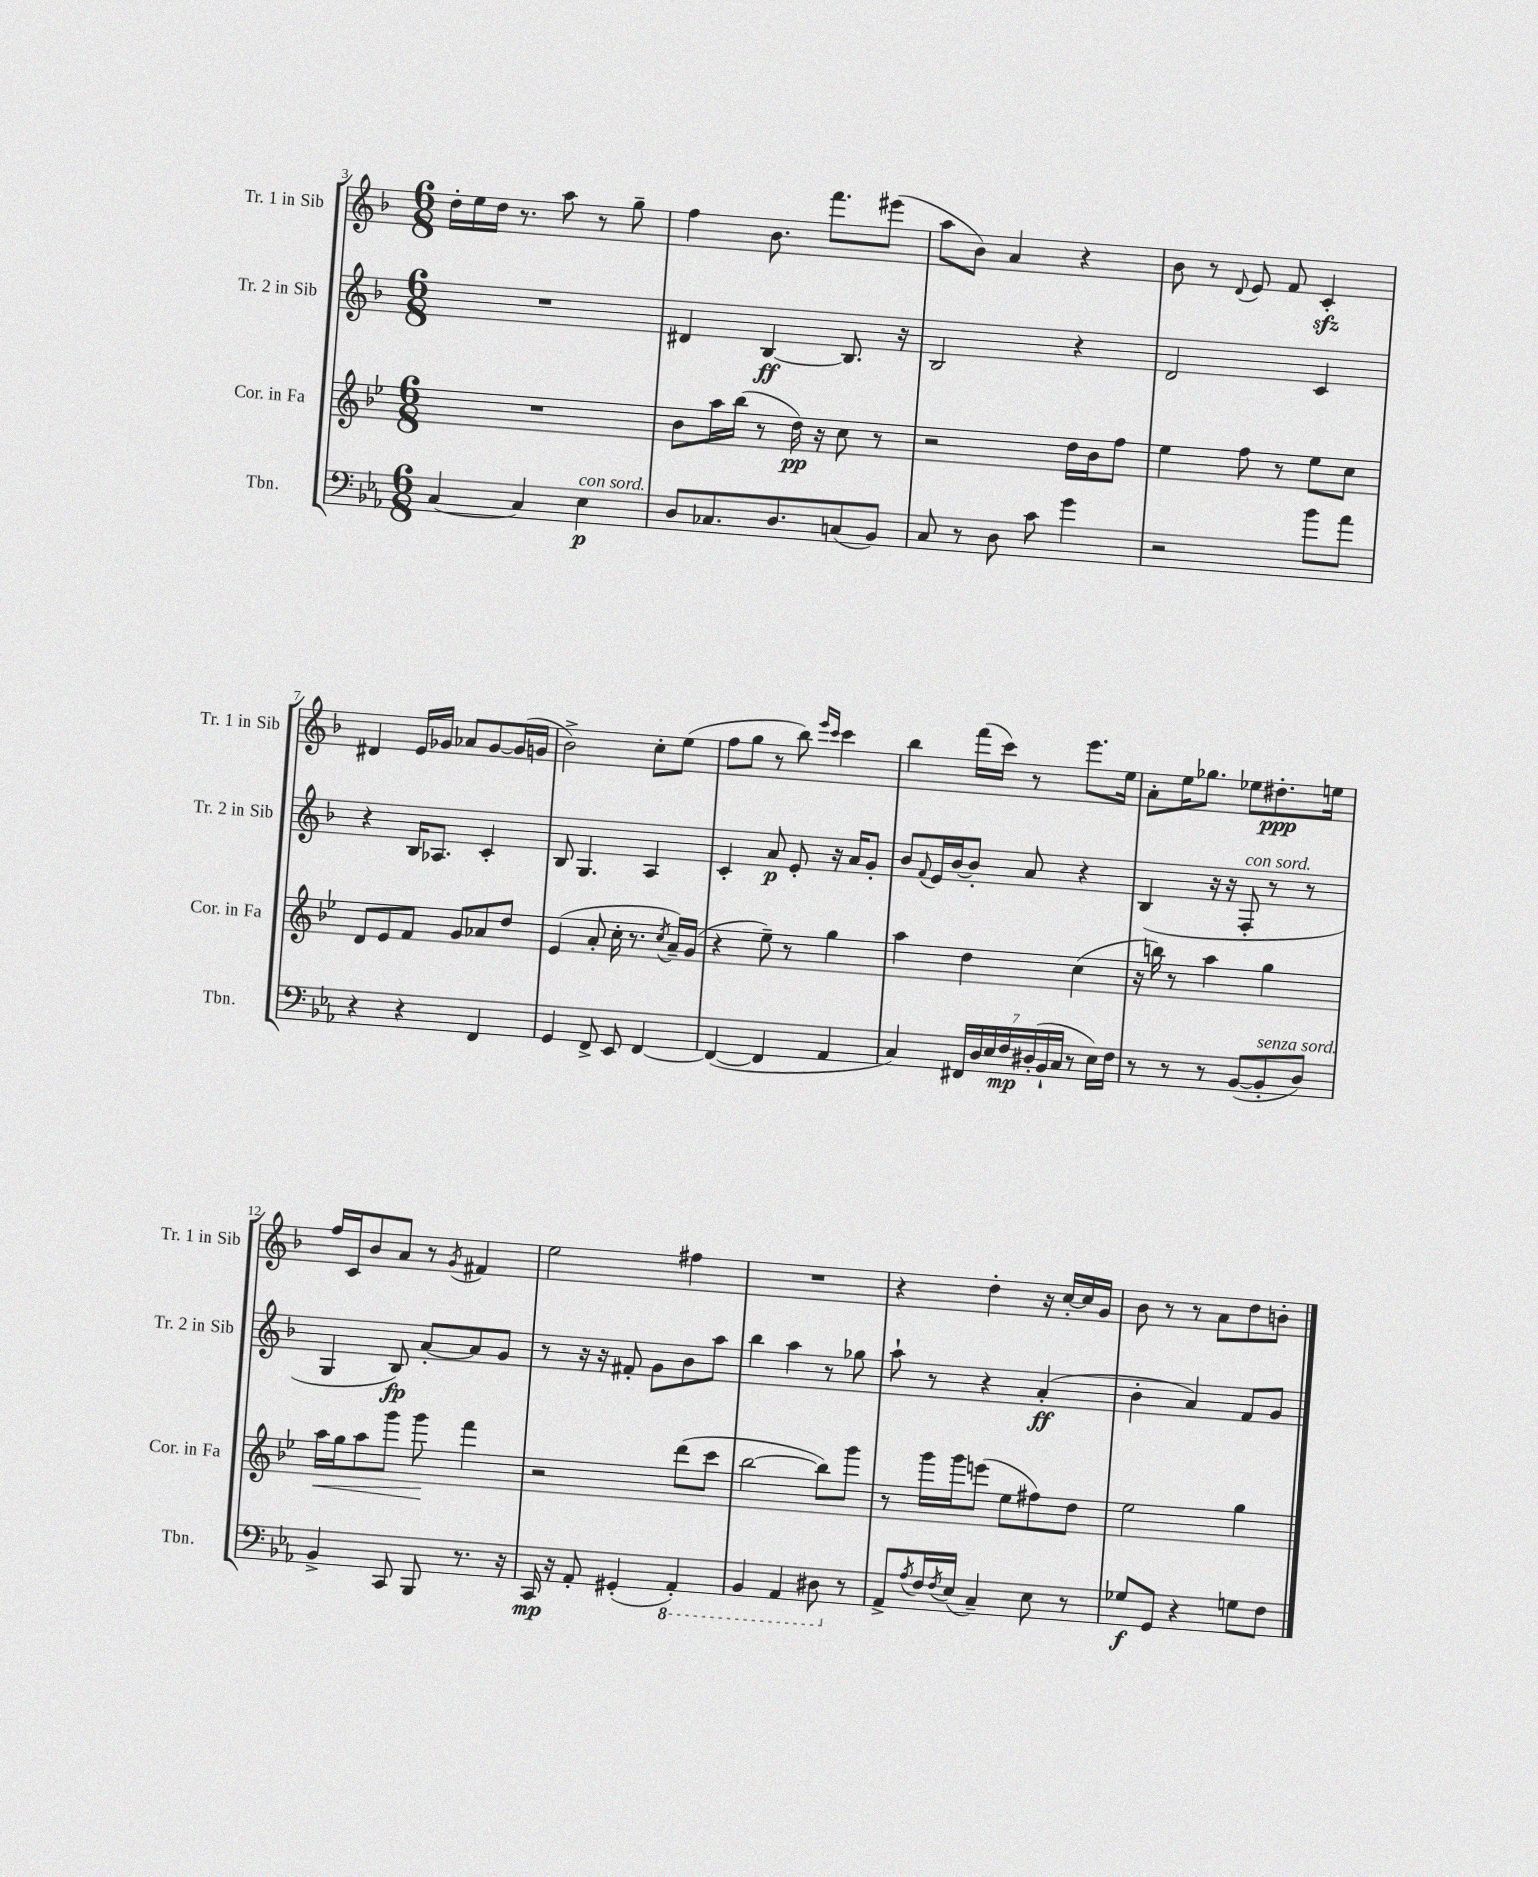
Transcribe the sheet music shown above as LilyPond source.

<<
\new StaffGroup <<
\new Staff = "s0" \with { instrumentName = "Tr. 1 in Sib" shortInstrumentName = "Tr. 1 in Sib" } {
    \clef treble \key f \major \numericTimeSignature \time 6/8
    d''16-. e''16 d''16 r8. a''8 r8 g''8-- |
    f''4 bes'8. f'''8. eis'''8( |
    a''8 bes'8) a'4 r4 |
    bes'8 r8 \appoggiatura { d'8 } e'8 f'8 c'4-.\sfz |
    dis'4 e'16 ges'16 aes'8 ges'8~ ges'16( g'16 |
    bes'2->) c''8-. e''8( |
    f''8 g''8 r8 bes''8) \grace { e'''16 c'''16 } c'''4 |
    bes''4 f'''16( c'''16) r8 e'''8. e''16 |
    a'8-. e''16 ges''8. ees''8 dis''8.-.\ppp e''16 |
    f''16 c'16 bes'8 a'8 r8 \acciaccatura { g'8 } fis'4 |
    e''2 fis''4 |
    R2. |
    r4 d''4-. r16 c''16~-. c''16 g'16 |
    bes'8 r8 r8 a'8 d''8 b'8-. \bar "|." |
}
\new Staff = "s1" \with { instrumentName = "Tr. 2 in Sib" shortInstrumentName = "Tr. 2 in Sib" } {
    \clef treble \key f \major \numericTimeSignature \time 6/8
    R2. |
    dis'4 bes4~\ff bes8. r16 |
    bes2 r4 |
    d'2 c'4 |
    r4 bes16 aes8. c'4-. |
    bes8 g4. a4 |
    c'4-. a'8\p e'8-. r16 a'16 g'8-. |
    bes'8 \appoggiatura { f'8 } e'16 bes'16~ bes'8-. a'8 r4 |
    bes4( r16 r16 f8-.^\markup { \italic "con sord." } r8 r8 |
    g4 bes8\fp) a'8~-. a'8 g'8 |
    r8 r16 r16 fis'8-. g'8 bes'8 a''8 |
    bes''4 a''4 r8 ges''8 |
    a''8-! r8 r4 a'4-.\ff( |
    bes'4-. a'4) f'8 g'8 \bar "|." |
}
\new Staff = "s2" \with { instrumentName = "Cor. in Fa" shortInstrumentName = "Cor. in Fa" } {
    \clef treble \key bes \major \numericTimeSignature \time 6/8
    R2. |
    bes'8 a''16 bes''16( r8 d''16\pp) r16 c''8 r8 |
    r2 d''16 bes'16 f''8 |
    ees''4 f''8 r8 ees''8 c''8 |
    d'8 ees'8 f'8 g'8 aes'8 d''8 |
    ees'4( a'8-. c''16-. r8. \acciaccatura { c''8 } a'16--) g'16( |
    r4 ees''8--) r8 g''4 |
    a''4 d''4 c''4( |
    r16 b''16) r8 a''4 g''4 |
    a''16\< g''16 a''8 g'''8 g'''8\! f'''4 |
    r2 d'''8( c'''8 |
    bes''2~ bes''8) g'''8 |
    r8 g'''16 g'''16 e'''8( ees''8 fis''8) d''8 |
    ees''2 g''4 \bar "|." |
}
\new Staff = "s3" \with { instrumentName = "Tbn." shortInstrumentName = "Tbn." } {
    \clef bass \key ees \major \numericTimeSignature \time 6/8
    c4~ c4 ees4\p^\markup { \italic "con sord." } |
    d8 ces8. d8. c8( bes,8) |
    c8 r8 d8 c'8 g'4 |
    r2 bes'8 aes'8 |
    r4 r4 f,4 |
    g,4 f,8-> ees,8 f,4~ |
    f,4~( f,4 aes,4 |
    c4) \tuplet 7/4 { fis,16 d16 ees16 f16\mp dis16-.( bes,16-! c16 } r8 ees16) f16 |
    r8 r8 r8 bes,8~( bes,8-.^\markup { \italic "senza sord." } d8) |
    bes,4-> c,8 bes,,8 r8. r16 |
    c,16\mp r16 aes,8-. gis,4-.( \ottava #-1 aes,,4-.) |
    bes,,4 aes,,4 dis,8 \ottava #0 r8 |
    aes,8-> \acciaccatura { aes8 } f16 \acciaccatura { f8 } ees16( c4--) ees8 r8 |
    ges8\f g,8 r4 g8 f8 \bar "|." |
}
>>
>>
\layout { \context { \Score currentBarNumber = #3 } }
